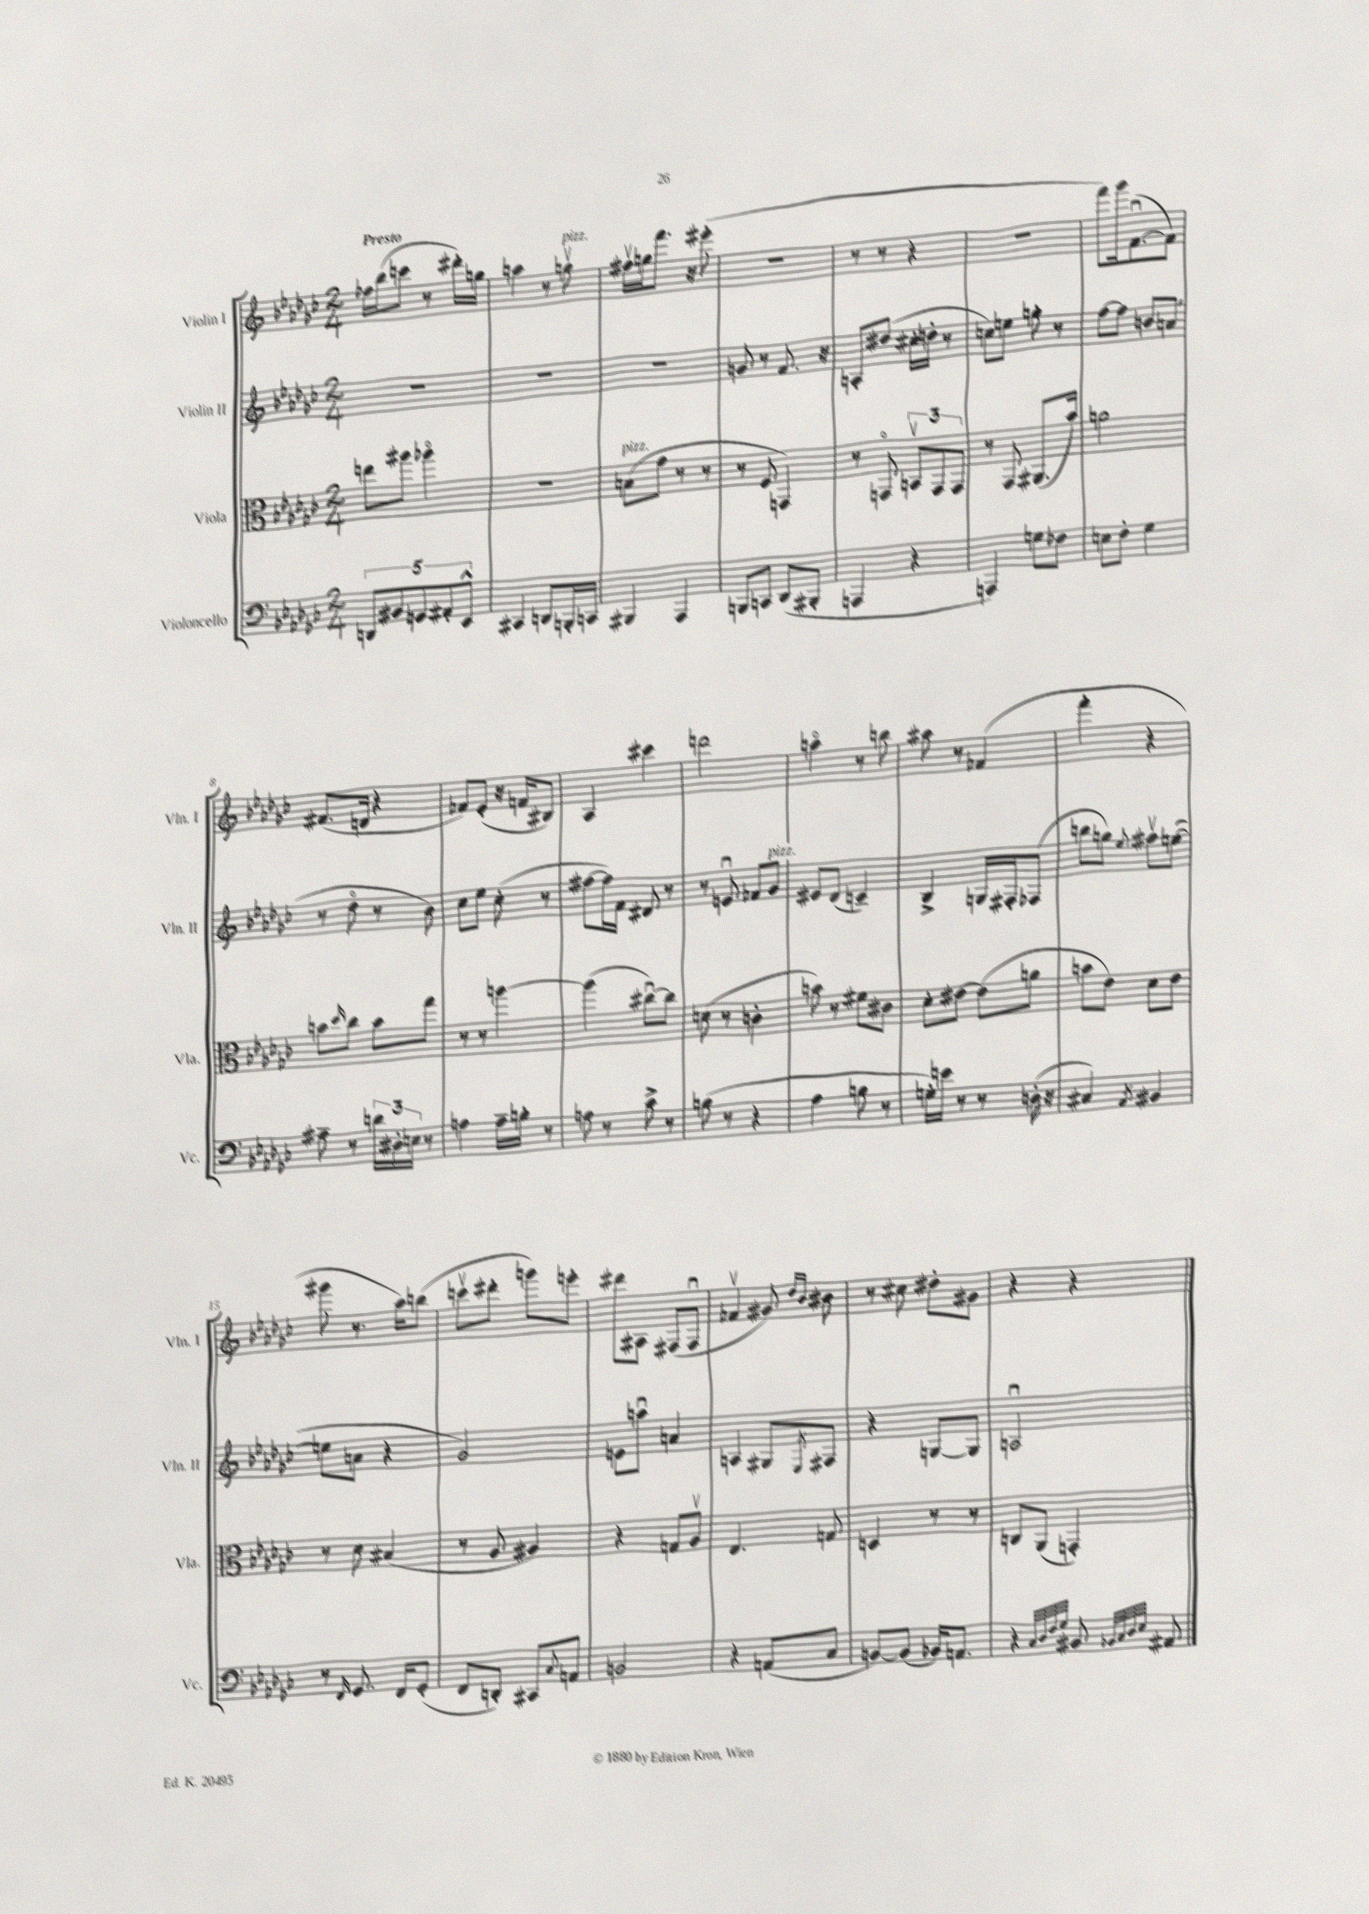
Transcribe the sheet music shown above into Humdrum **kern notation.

**kern	**kern	**kern	**kern
*staff4	*staff3	*staff2	*staff1
*clefF4	*clefC3	*clefG2	*clefG2
*k[b-e-a-d-g-c-]	*k[b-e-a-d-g-c-]	*k[b-e-a-d-g-c-]	*k[b-e-a-d-g-c-]
*M2/4	*M2/4	*M2/4	*M2/4
10DD/L	8ee\L	2r	16ff-\LL
.	.	.	(16bb-\J
10BB#/	.	.	.
.	8aa#\J	.	8ccc\J
10GG/	.	.	.
.	4aa-o\	.	8r
10AA#'/	.	.	.
.	.	.	16ddd#'\LL)
10EE-^^/J	.	.	.
.	.	.	16gg\JJ
=	=	=	=
4CC#/	2r	2r	4aa\
8DD/L	.	.	8r
16BBB'/L	.	.	8ggv\
16CC/JJ	.	.	.
=	=	=	=
4BBB#/	(8B\L	2r	16ff#v\LL
.	.	.	16gg\J
.	8g-\J	.	8.fff\J
4AAA-/	8r	.	.
.	.	.	16r
.	8r	.	(8eee#'\
=	=	=	=
8BBB/L	8r	8g/	2r
8CC/J	8F/	8r	.
(8DD-/L	4GG/)	8.f/	.
8BBB#'/J	.	.	.
.	.	16r	.
=	=	=	=
4AAA/	8r	8A'/L	8r
.	8GGo/	(8dd#/J	8r
4r	12BBv/L	16cc#'\LL	4r
.	.	16dd'\JJ	.
.	12GG/	.	.
.	.	8r	.
.	12GG/J	.	.
=	=	=	=
4AAA/)	8r	8cc\L)	2r
.	8GG-/	8ee\J	.
8G\L	(8.AA#/L	8gg'\	.
8F-\J	.	8r	.
.	16b-/Jk)	.	.
=	=	=	=
8E\L	2a\	[8ff\L	8fff\L)
8F'\J	.	8ff\]J	16ggg-\k
.	.	.	([8.fu\
4G-\	.	8b/L	.
.	.	(8a/J	8f\]J)
=	=	=	=
8A#~\	8b\L	8r	(8.f#/L
.	16qqdd-/	.	.
8r	8cc-\J	8dd-o\	.
.	.	.	16d/Jk
24d\LL	8b\L	8r	4r
24D#'\	.	.	.
24E\JJ	.	.	.
8r	8gg-\J	8b-\)	.
=	=	=	=
4A\	8r	8cc-\L	8f-/L)
.	8r	8ee-\J	(8e-'/J
16A~\LL	[4aa\	(8cc-'\	16r
16B'\JJ	.	.	16f/LK
8r	.	8r	8B#/J)
=	=	=	=
8A\	(4aa\]	[8ff#\L	4A-/
8r	.	16ff#\]L)	.
.	.	16f\JJ	.
8c-^\	[8cc#u\L)	8d#/	4ccc#\
8r	8cc#\]J	8r	.
=	=	=	=
(8B\	(8d\	8r	2ddd\
8r	8r	8eu/	.
4r	4c'\	8f-/L	.
.	.	8g-/J	.
=	=	=	=
4A-\	8b\)	8e#/L	4aao\
.	8r	(8d-/J	.
8B\	8f#\L	4c~/)	8r
8r	8c#\J	.	8bb\
=	=	=	=
16G'\LL)	8d-'\L	4B-^/	8aa#\
16e\JJ	.	.	.
8r	[8e#\J	.	8r
8r	(8e#\]L	16G/LL	(4f-/
.	.	16F#'/J	.
(16D'\	8a\J	(8F-/J	.
16r	.	.	.
=	=	=	=
4C#/)	8b\L	8bb\L	4fff'\
.	8e-\J)	8gg\J)	.
8qAA-/	.	8qqee-/	.
4BB#/	8d-\L	8ff#v\L	4r
.	8e-\J	([8ee\J	.
=	=	=	=
8r	8r	8ee\]L	8ggg#\
16qqFF/	.	.	.
8.GG-/	8d-\	8a\J	8.r
.	(4B#/	4r	.
16FF/LK	.	.	16aa-\LK)
(8GG-'/J	.	.	(8bb\J
=	=	=	=
8FF/L	8r	2g-/)	8cccv\L
8DD'/J)	8A-/	.	8ddd#'\J
8CC#/L	4A#/)	.	8ggg\L)
8qqC-/	.	.	.
8AA/J	.	.	8eee'\J
=	=	=	=
2BB/	4r	8e\L	8ddd#\L
.	.	8aau\J	8A#\J
.	8G/L	4a/	(8F#/L
.	8A-v/J	.	8F#u/J
=	=	=	=
4r	4.E-/	4A/	4f-v/
(8AA/L	.	8G#/L	8g#/)
.	.	.	16qqdd-/LL
.	.	8qE-/	16qqb-/JJ
8C-/J	8G/	8F#/J	8b#\
=	=	=	=
[8BB/L)	4D/	4r	8r
(8BB/]J	.	.	8cc#\
16BB-/LK)	8r	[8G/L	8dd#'\L
8.AA/J	.	.	.
.	8r	8G/]J	8g#\J
=	=	=	=
4r	8C/L	2Au/	4r
.	(8AA-/J	.	.
32qqC-/LLL	.	.	.
32qqD-/	.	.	.
32qqF/	.	.	.
32qqG-/JJJ	.	.	.
8BB#/	4GG'/)	.	4r
32qqBB-/LLL	.	.	.
32qqC-/	.	.	.
32qqD-/	.	.	.
32qqE-/JJJ	.	.	.
8AA#/	.	.	.
==	==	==	==
*-	*-	*-	*-
